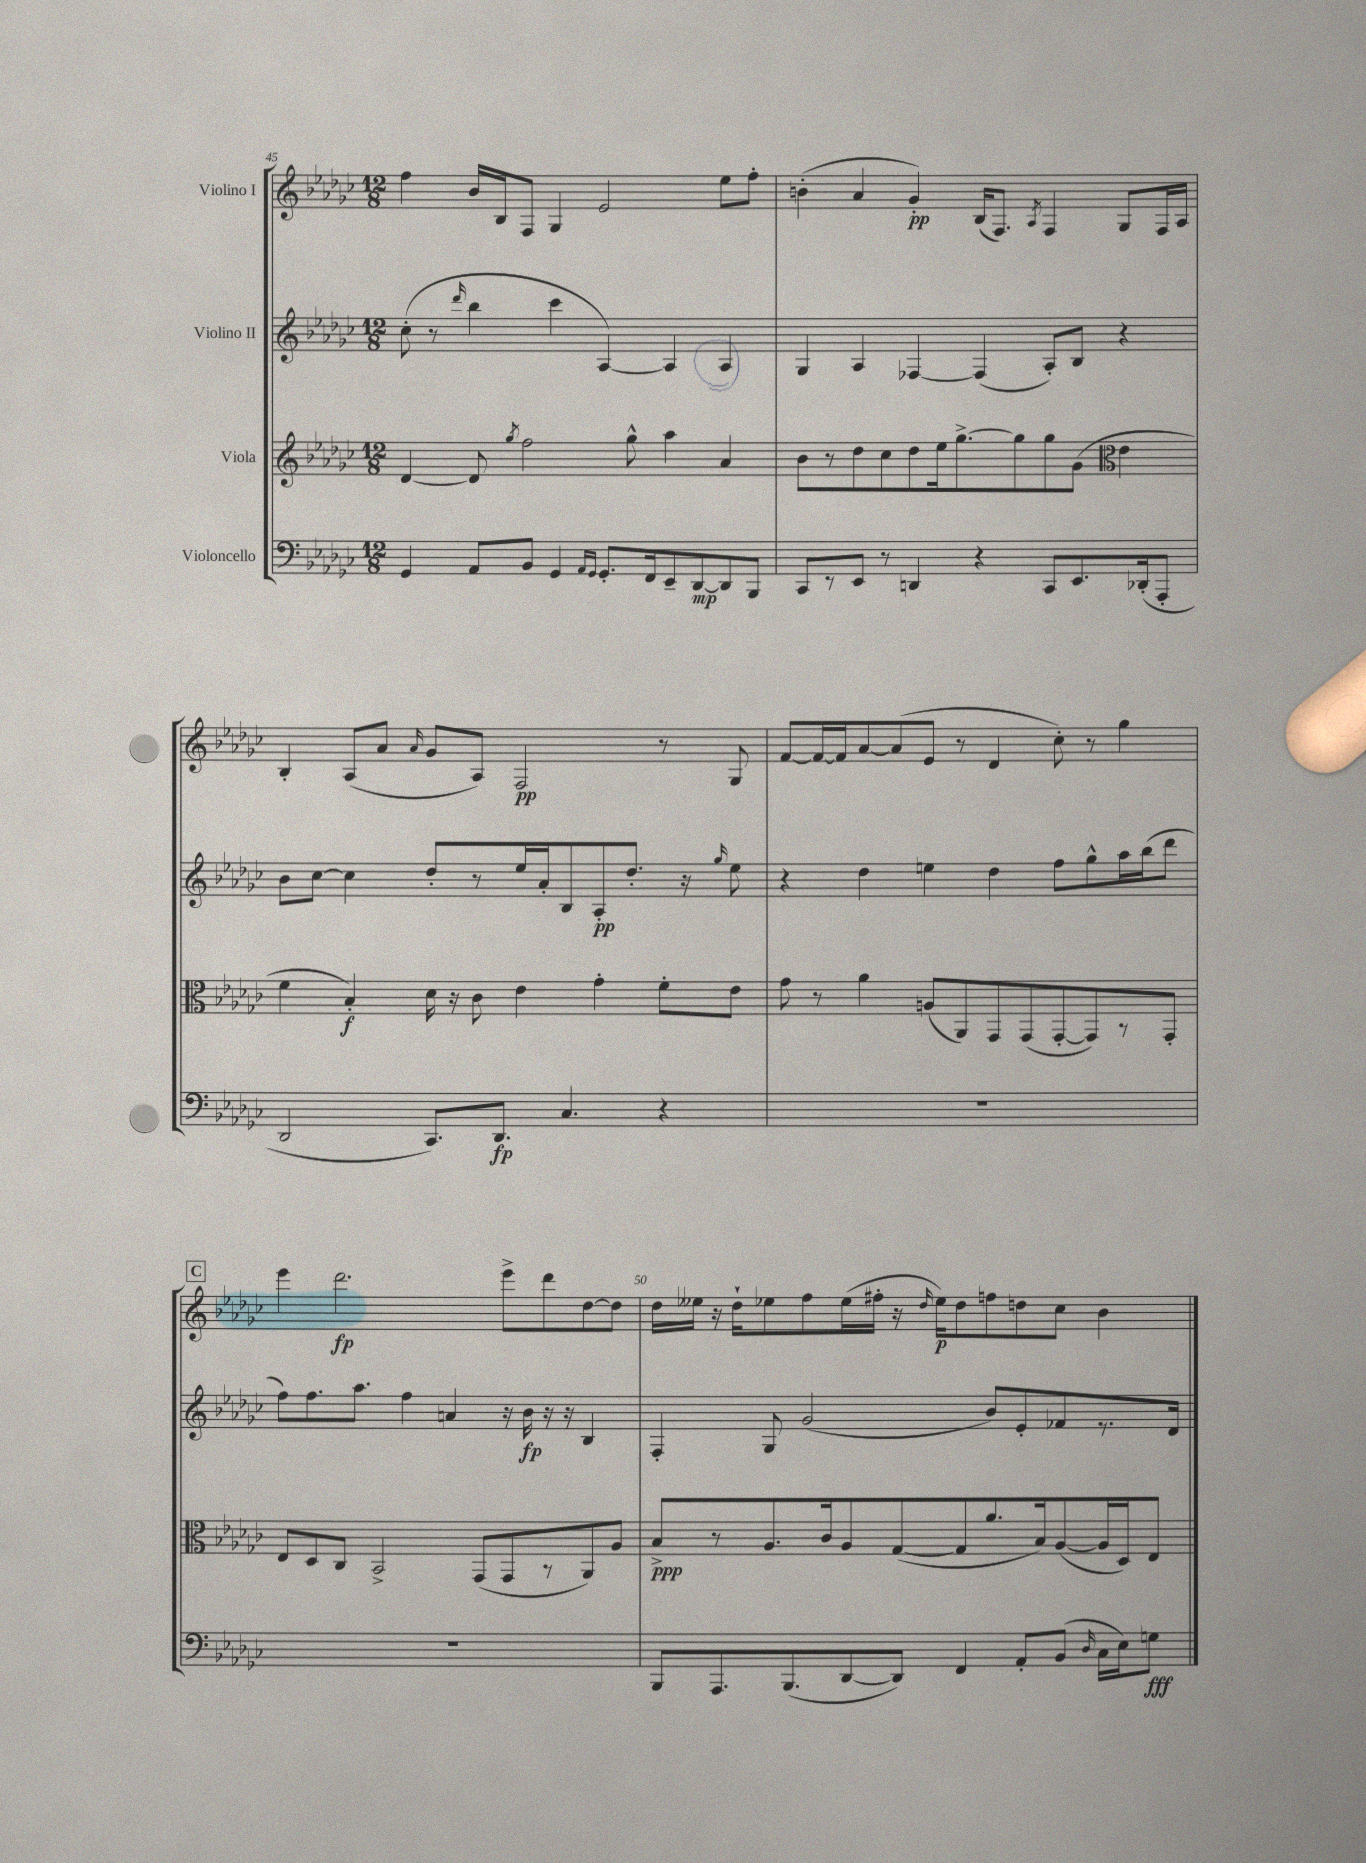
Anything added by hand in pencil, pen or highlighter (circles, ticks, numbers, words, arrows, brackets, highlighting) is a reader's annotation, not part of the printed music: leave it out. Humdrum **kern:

**kern	**kern	**kern	**kern
*staff4	*staff3	*staff2	*staff1
*clefF4	*clefG2	*clefG2	*clefG2
*k[b-e-a-d-g-c-]	*k[b-e-a-d-g-c-]	*k[b-e-a-d-g-c-]	*k[b-e-a-d-g-c-]
*M12/8	*M12/8	*M12/8	*M12/8
4GG-/	[4d-/	(8cc-'\	4ff\
.	.	8r	.
.	.	16qqddd-/	.
8AA-/L	8d-/]	4bb-\	16b-/LL
.	.	.	16B-/J
.	8qgg-/	.	.
8BB-/J	2ff\	.	8F/J
4GG-/	.	4ccc-\	4G-/
16qqAA-/LL	.	.	.
16qqGG-/JJ	.	.	.
8.GG-'/L	.	[4A-/)	2e-/
.	8gg-^^\	.	.
16FF/k	.	.	.
8EE-~/	4aa-\	4A-/]	.
[8DD-/	.	.	.
8DD-/]	4a-/	4A-/	8ee-\L
8BBB-/J	.	.	8ff'\J
=	=	=	=
8CC-/L	8b-\L	4G-/	(4b'\
8r	8r	.	.
8EE-/J	8dd-\	4A-/	4a-/
8r	8cc-\	.	.
4DD/	8dd-\	[4F-/	4g-'/)
.	16ee-\k	.	.
.	[8.gg-^\	.	.
4r	.	(4F-/]	(16B-/LK
.	.	.	8.F/J)
.	8gg-\]	.	.
.	.	.	8qA-/
8CC-/L	8gg-\	8A-'/L)	4F/
8.EE-/	(8g-\J	8B-/J	.
*	*clefC3	*	*
.	4e-\	4r	8G-/L
(16DD-'/k	.	.	.
8AAA-'/J	.	.	16F/L
.	.	.	16A-/JJ
=	=	=	=
2DD-/	4f\	8b-\L	4B-'/
.	.	[8cc-\J	.
.	4B-'/)	4cc-\]	(8A-/L
.	.	.	8a-/J
.	.	.	16qqa-/
8.CC-/L)	16d-\	8dd-'/L	8g-/L
.	16r	.	.
.	8c-\	8r	8A-/J)
8.DD-/J	.	.	.
.	4e-\	16ee-/L	2F/
.	.	16a-'/J	.
4.C-/	.	8B-/	.
.	4g-'\	8A-'/	.
.	.	8.dd-'/J	.
4r	8f'\L	.	8r
.	.	16r	.
.	.	16qqgg-/	.
.	8e-\J	8ee-\	8G-/
=	=	=	=
1.r	8g-\	4r	[8f/L
.	8r	.	16f/_L
.	.	.	16f/]J
.	4a-\	4dd-\	[8a-/
.	.	.	(8a-/]
.	(8A/L	4ee\	8e-/J
.	8AA-/)	.	8r
.	8GG-/	4dd-\	4d-/
.	(8GG-/	.	.
.	[8GG-'/	8ff\L	8cc-'\)
.	8GG-/])	8gg-^^\	8r
.	8r	16aa-\L	4gg-\
.	.	(16bb-\J	.
.	8GG-'/J	8ddd-\J	.
=	=	=	=
1.r	8E-/L	8ff\L)	4eee-\
.	8D-/	8.ff\	.
.	8C-/J	.	2.ddd-\
.	.	8.aa-\J	.
.	2BB-^/	.	.
.	.	4ff\	.
.	.	4a/	.
.	(8GG-/L	.	.
.	8GG-/	16r	8eee-^\L
.	.	16b-\	.
.	8r	16r	8ddd-\
.	.	16r	.
.	8AA-/)	4B-/	[8dd-\
.	8A-/J	.	8dd-\]J
=	=	=	=
8BBB-/L	8B-^/L	4F'/	16dd-\LL
.	.	.	16ee--\JJ
8.AAA-/	8r	.	16r
.	.	.	16dd-`\LK
.	8.A-/	8G-/	8ee-\
(8.BBB-/	.	.	.
.	.	(2g-/	8ff\
.	16c-/k	.	.
[8DD-/	8A-/	.	(16ee-\L
.	.	.	16ff#'\JJ
8DD-/]J)	([8G-/	.	16r
.	.	.	16qqdd-/
.	.	.	16ee-\LK)
4FF/	8G-/]	.	8dd-\
.	8.a-/	8b-/L)	8ff\
8AA-'/L	.	8e-'/	8dd\
.	16B-/k)	.	.
(8BB-/J	([8A-/	8f-/	8cc-\J
16qqD-/	.	.	.
16C-\LL	16A-/]L	8.r	4b-\
16E-\J)	16D-/J)	.	.
8G\J	8E-/J	.	.
.	.	16d-/Jk	.
==	==	==	==
*-	*-	*-	*-
